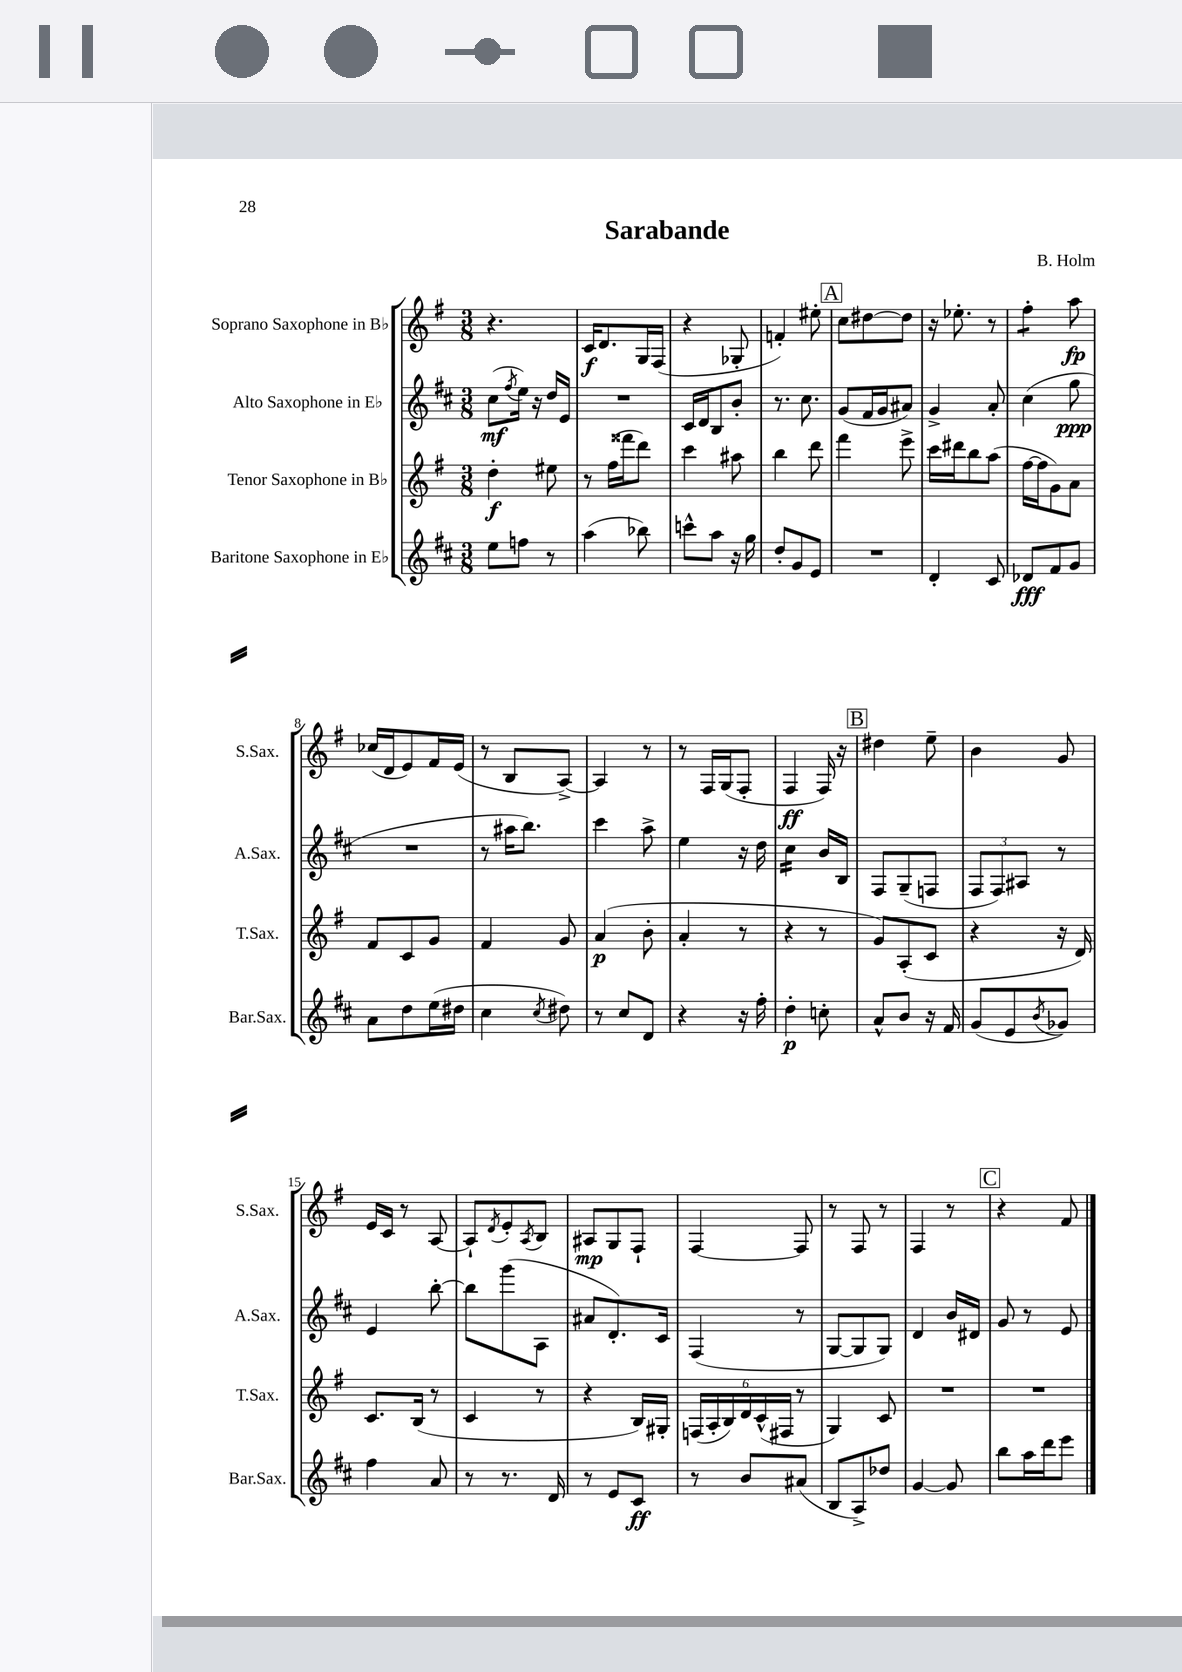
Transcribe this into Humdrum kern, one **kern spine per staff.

**kern	**kern	**kern	**kern
*staff4	*staff3	*staff2	*staff1
*clefG2	*clefG2	*clefG2	*clefG2
*k[f#c#]	*k[f#]	*k[f#c#]	*k[f#]
*M3/8	*M3/8	*M3/8	*M3/8
8ee\L	4dd'\	(8cc#\L	4.r
.	.	8qff#/	.
8ff\J	.	16ee\Jk)	.
.	.	16r	.
8r	8ee#\	16dd/LL	.
.	.	16e/JJ	.
=	=	=	=
(4aa\	8r	4.r	16c/LK
.	.	.	8.d/
.	(16ff#\LL	.	.
.	16fff##\J	.	.
8bb-\)	8ddd\J)	.	16G/L
.	.	.	(16F#/JJ
=	=	=	=
8ccc^^\L	4ccc\	16c#/LL	4r
.	.	16d/J	.
8aa\J	.	8B/	.
16r	8aa#\	8b'/J	8G-'/
16gg\	.	.	.
=	=	=	=
8dd'/L	4bb\	8.r	4f'/)
8g/	.	.	.
.	.	8.cc#\	.
8e/J	8ddd\	.	8ee#'\
=	=	=	=
4.r	4fff#\	(8g/L	8cc\L
.	.	16f#/L	[8dd#\
.	.	16g/J	.
.	8eee^\	8a#/J)	8dd#\]J
=	=	=	=
4d'/	16ccc\LL	4g^/	16r
.	16ddd#\J	.	8.ee-'\
.	8bb\	.	.
8c#/	(8aa\J	8a'/	8r
=	=	=	=
8d-/L	[16ff#\LL	(4cc#\	4ff#'\
.	16ff#\]J	.	.
8f#/	8g\)	.	.
8g/J	8a\J	8gg\	8aa\
=	=	=	=
8a\L	8f#/L	4.r	(16cc-/LL
.	.	.	16d/J
8dd\	8c/	.	8e/)
(16ee\L	8g/J	.	16f#/L
16dd#\JJ	.	.	(16e/JJ
=	=	=	=
4cc#\	4f#/	8r	8r
.	.	16aa#\LK	8B/L
.	.	8.bb\J)	.
8qcc#/	.	.	.
8dd#\)	8g/	.	[8A^/J)
=	=	=	=
8r	(4a/	4ccc#\	4A/]
8cc#/L	.	.	.
8d/J	8b'\	8aa^\	8r
=	=	=	=
4r	4a'/	4ee\	8r
.	.	.	16F#/LL
.	.	.	(16G/J
16r	8r	16r	8F#'/J
16ff#'\	.	16dd\	.
=	=	=	=
4dd'\	4r	4cc#\	4F#/
8cc'\	8r	16b/LL	16F#/)
.	.	16B/JJ	16r
=	=	=	=
8a^^/L	8g/L)	8F#/L	4dd#\
8b/J	(8A'/	(8G~/	.
16r	8c/J	8F/J	8ee~\
16f#/	.	.	.
=	=	=	=
(8g/L	4r	12F#/L	4b\
.	.	12F#/)	.
8e/	.	.	.
.	.	12A#/J	.
8qb/	.	.	.
8g-/J)	16r	8r	8g/
.	16d/)	.	.
=	=	=	=
4ff#\	8.c/L	4e/	16e/LL
.	.	.	16c/JJ
.	.	.	8r
.	(16B/Jk	.	.
8a/	8r	[8bb'\	[8A/
=	=	=	=
8r	4c/	8bb\]L	8A`/]L
.	.	.	8qd/
8.r	.	(8ggg\	8e'/
.	.	.	8qA/
.	8r	8A\J	8B/J
16d/	.	.	.
=	=	=	=
8r	4r	8a#/L	8A#/L
8e/L	.	8.d'/)	8G/
8c#/J	16B/LL)	.	8F#`/J
.	16G#'/JJ	16c#/Jk	.
=	=	=	=
8r	(24F/LL	(4F#/	[4F#/
.	24A'/	.	.
.	24B/)	.	.
8b/L	24d/	.	.
.	(24c^^/	.	.
.	24F#/JJ	.	.
(8a#/J	8r	8r	8F#/]
=	=	=	=
8B/L	4G/)	[8G/L	8r
8A^/)	.	8G/]	8F#/
8dd-/J	8c/	8G/J)	8r
=	=	=	=
[4g/	4.r	4d/	4F#/
8g/]	.	16b/LL	8r
.	.	16d#/JJ	.
=	=	=	=
8bb\L	4.r	8g/	4r
16aa\L	.	8r	.
16ddd\J	.	.	.
8eee\J	.	8e/	8f#/
==	==	==	==
*-	*-	*-	*-
